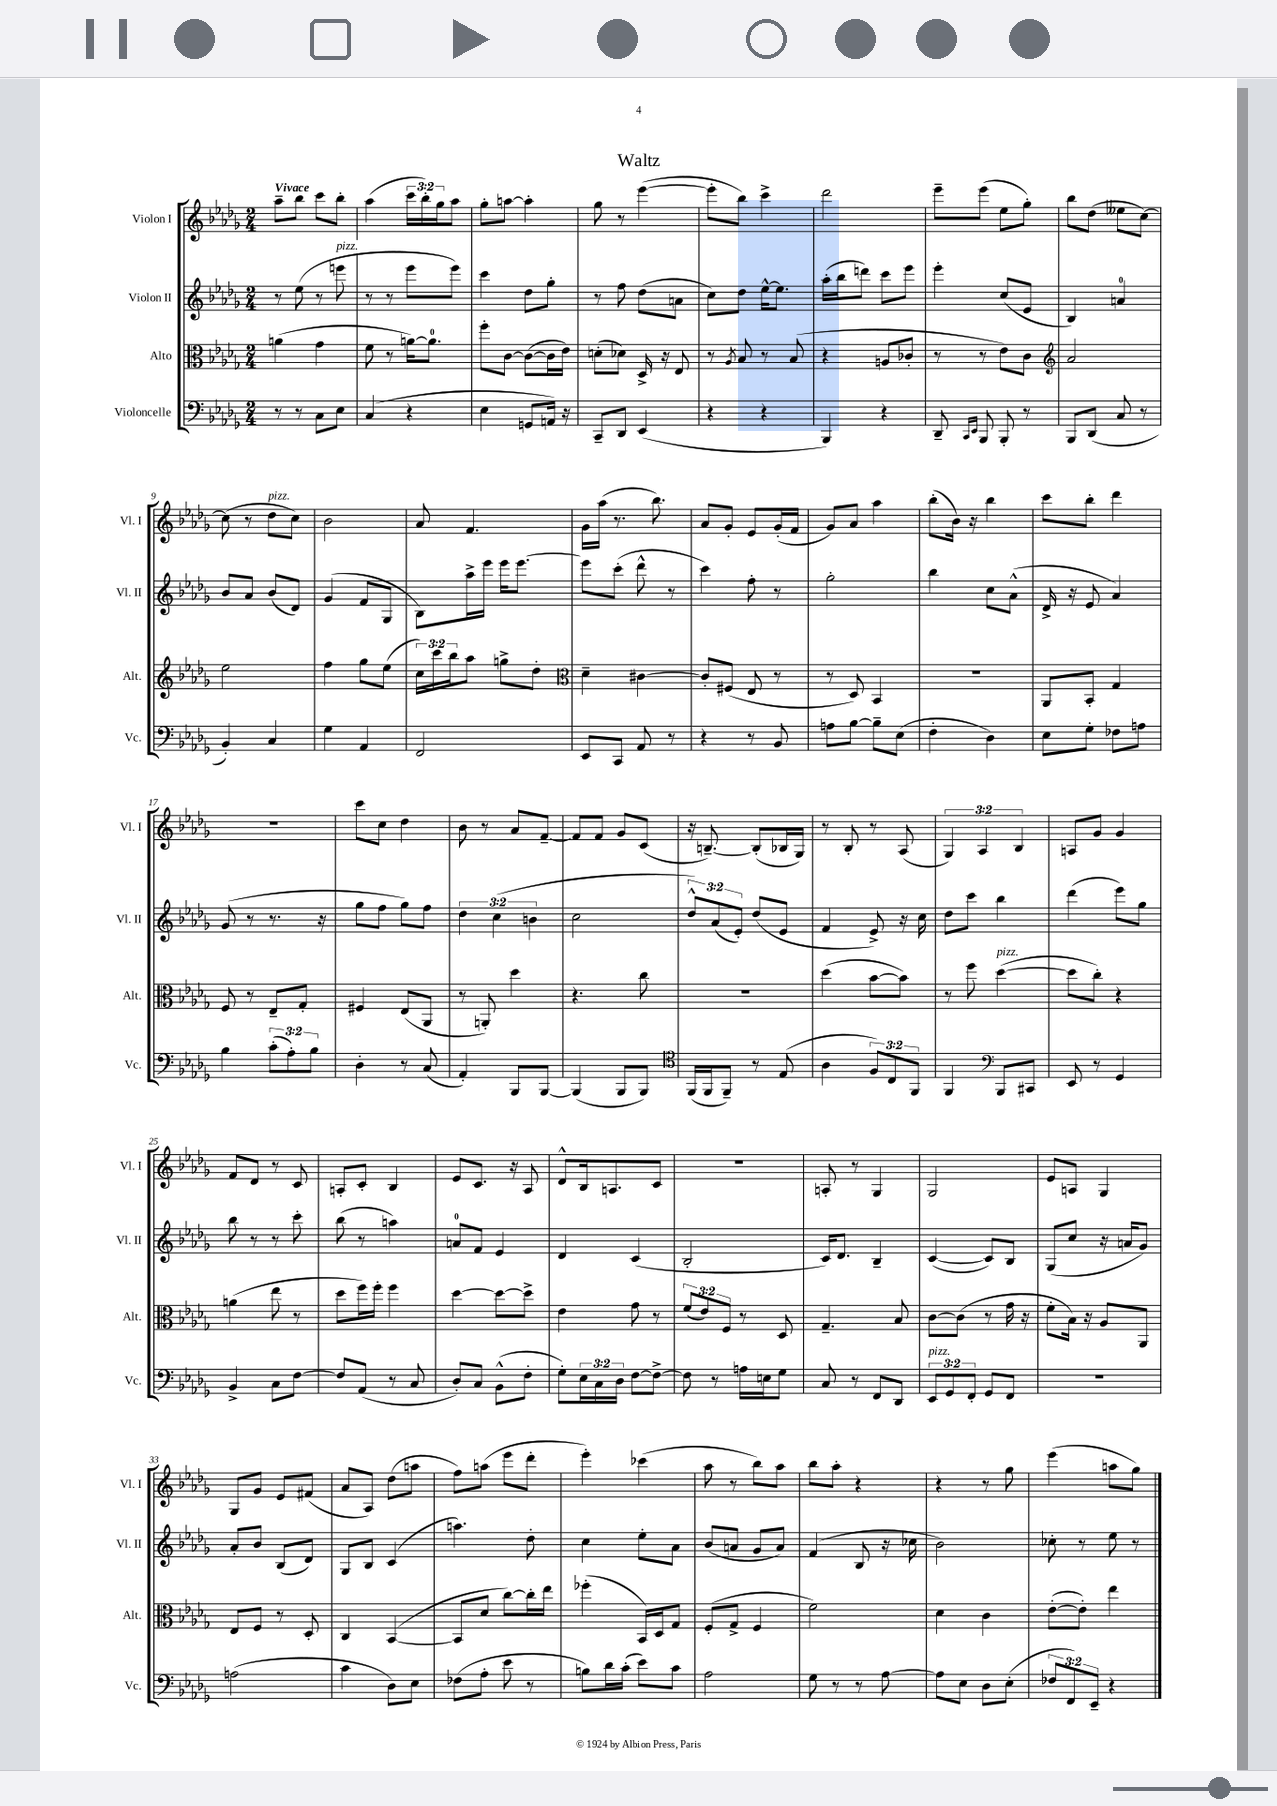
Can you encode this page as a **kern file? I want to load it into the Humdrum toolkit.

**kern	**kern	**kern	**kern
*part4	*part3	*part2	*part1
*staff4	*staff3	*staff2	*staff1
*I"Violoncelle	*I"Alto	*I"Violon II	*I"Violon I
*I'Vc.	*I'Alt.	*I'Vl. II	*I'Vl. I
*clefF4	*clefC3	*clefG2	*clefG2
*k[b-e-a-d-g-]	*k[b-e-a-d-g-]	*k[b-e-a-d-g-]	*k[b-e-a-d-g-]
*M2/4	*M2/4	*M2/4	*M2/4
=1	=1	=1	=1
!	!	!	!LO:TX:a:B:t=Vivace
8r	(4an\	8r	8aa-~\L
8r	.	(8ee-\	8bb-\J
8C\L	4g-\	8r	8ccc\L
!	!	!LO:TX:a:i:t=pizz.	!
8E-\J	.	8eeen\	8bb-'\J
=2	=2	=2	=2
(4C/	8f\	8r	(4aa-\
.	8r	8r	.
4r	[16an\KL)	8eee-\L	24ccc\LL
.	.	.	24bb-'\)
.	8.a\J]	.	.
.	.	.	24gg-\J
.	.	8eee-\J)	8aa-\J
=3	=3	=3	=3
4E-\	8ff'\L	4ccc\	8gg-'\L
.	[8c\J	.	[8aan\J
8GGn/L	(8c\L_	8dd-\L	4aa'\]
16AAn/Jk)	16c\L]	8gg-'\J	.
16r	16e-\JJ)	.	.
=4	=4	=4	=4
8CC~/L	(8dn'\L	8r	8gg-\
8DD-/J	8d-X\J)	8ff\	8r
(4EE-/	16D-^/	(8dd-\L	([4eee-\
.	16r	.	.
.	8E-/	8an\J	.
=5	=5	=5	=5
4r	8r	8cc\L)	8eee-'\L]
.	8qA-/	.	.
.	8B-/	8dd-\J	8bb-\J)
4r	8r	[16ee-^^\KL	4ccc^\
.	.	8.ee-\J]	.
.	(8B-/	.	.
=6	=6	=6	=6
4BBB-/)	4r	(16aa-'\LL	2ddd-\
.	.	16bb-\J	.
.	.	8dddn\J)	.
4r	8An/L	8ccc\L	.
.	8c-X'/J	8eee-\J	.
=7	=7	=7	=7
8DD-~/	8r	4eee-'\	8eee-~\L
16qqCC/LL	.	.	.
16qqEE-/JJ	.	.	.
8BBB-/	8r	.	(8eee-\J
8BBB-'/	8e-\L)	(8cc/L	8ee-\L
8r	8c\J	8e-/J	8gg-'\J)
=8	=8	=8	=8
*	*clefG2	*	*
8BBB-/L	2a-/	4B-/)	8bb-\L
(8DD-/J	.	.	(8dd-\J
8C/	.	4an/	8ee--X\L
8r	.	.	[8cc\J)
!!LO:LB:g=z
=9	=9	=9	=9
4BB-'/)	2ee-\	8b-/L	(8cc\]
.	.	8a-/J	8r
!	!	!	!LO:TX:a:i:t=pizz.
4C/	.	(8b-/L	8dd-\L
.	.	8d-/J)	8cc\J)
=10	=10	=10	=10
4G-\	4ff\	(4g-/	2b-\
4AA-/	8gg-\L	8f/L	.
.	(8ee-\J	8G-/J	.
=11	=11	=11	=11
2FF/	24cc\LL)	8B-\L)	8a-/
.	24ccc\	.	.
.	24bb-\J	.	.
.	8aa-\J	16aa-^\L	4.f/
.	.	16eee-\JJ	.
.	8ggn^\L	16eee-\KL	.
.	.	[8.eee-\J	.
.	8dd-'\J	.	.
=12	=12	=12	=12
*	*clefC3	*	*
8EE-/L	4d-~\	8eee-\L]	16g-\LL
.	.	.	(16aa-\JJ
8CC/J	.	(8ccc'\J	8.r
8AA-/	[4c#X\	8ddd-^^\	.
.	.	.	8.bb-\)
8r	.	8r	.
=13	=13	=13	=13
4r	8c#'/L]	4ccc\)	8a-/L
.	(8F#X/J	.	8g-'/J
8r	8E-/	8ff'\	8e-/L
8BB-/	8r	8r	(16g-'/L
.	.	.	16f/JJ
=14	=14	=14	=14
8An\L	8r	2gg-'\	8g-/L)
[8B-\J	8D-/)	.	8a-/J
8B-~\L]	4BB-/	.	4aa-\
(8E-\J	.	.	.
=15	=15	=15	=15
4F'\	2r	4bb-\	(8bb-'\L
.	.	.	16b-\Jk)
.	.	.	16r
4D-\)	.	8cc\L	4bb-\
.	.	(8a-^^\J	.
=16	=16	=16	=16
8E-\L	8AA-/L	16d-^/	8ccc\L
.	.	16r	.
8G-'\J	8BB-'/J	8e-/	8bb-'\J
8F-X\L	4G-/	4a-/)	4ddd-\
8An\J	.	.	.
!!LO:LB:g=z
=17	=17	=17	=17
4B-\	8F/	(8g-/	2r
.	8r	8r	.
(12c'\L	8E-~/L	8.r	.
12A-'\)	.	.	.
.	8G-'/J	.	.
12B-\J	.	.	.
.	.	16r	.
=18	=18	=18	=18
4D-'\	4F#X/	8gg-\L	8ccc\L
.	.	8ff\J	8cc\J
8r	(8E-/L	8gg-\L)	4dd-\
(8C/	8AA-/J	8ff\J	.
=19	=19	=19	=19
4AA-'/)	8r	6dd-\	8b-\
.	8AAn'/)	.	8r
.	.	(6cc\	.
8BBB-/L	4dd-\	.	8a-/L
.	.	6bn\	.
[8BBB-/J	.	.	[8f~/J
=20	=20	=20	=20
(4BBB-/]	4.r	2cc\	8f/L]
.	.	.	8f/J
8BBB-/L	.	.	8g-/L
8BBB-/J)	8cc\	.	(8c/J
=21	=21	=21	=21
*clefC4	*	*	*
(16FF/LL	2r	12dd-^^/L)	16r
16FF/J	.	.	[8.Bn~/)
.	.	(12a-/	.
8FF~/J)	.	.	.
.	.	12e-'/J)	.
8r	.	(8dd-/L	(8B'/L]
(8E-/	.	8e-/J	16B-X/L
.	.	.	16G-/JJ)
=22	=22	=22	=22
4A-\	(4dd-\	4f/	8r
.	.	.	8B-'/
12F/L)	[8b-\L	8e-^/)	8r
12C/	.	.	.
.	8b-\J])	16r	(8A-/
12FF/J	.	.	.
.	.	16cc\	.
=23	=23	=23	=23
4FF/	8r	8dd-\L	6G-/)
.	8ff\	8ccc\J	.
.	.	.	6A-/
*clefF4	*	*	*
!	!LO:TX:a:i:t=pizz.	!	!
8BBB-/L	([4dd-\	4bb-\	.
.	.	.	6B-/
8CC#X/J	.	.	.
=24	=24	=24	=24
8EE-/	8dd-\L]	(4ddd-\	8An/L
8r	8cc'\J)	.	8g-/J
4GG-/	4r	8eee-\L)	4g-/
.	.	8gg-\J	.
!!LO:LB:g=z
=25	=25	=25	=25
4BB-^/	(4an\	8bb-\	8f/L
.	.	8r	8d-/J
8C\L	8ee-\	8r	8r
[8F\J	8r	8ccc'\	8c/
=26	=26	=26	=26
8F/L]	8dd-\L	(8bb-\	8An'/L
(8AA-/J	16ff\L)	8r	8c'/J
.	16ff'\JJ	.	.
8r	4ff\	4aan\)	4B-/
8C/	.	.	.
=27	=27	=27	=27
8D-'/L)	[4dd-\	8an/L	8e-/L
8C/J	.	8f/J	8.c/J
(8BB-^^\L	8dd-\L_	4e-/	.
.	.	.	16r
8F'\J	8dd-^\J]	.	8A-/
=28	=28	=28	=28
8G-'\L)	4e-\	4d-/	8d-^^/L
24E-\L	.	.	16B-/k
24C\	.	.	.
.	.	.	8.An/
24D-\JJ	.	.	.
[8F\L	8g-\	(4c/	.
8F^\J_	8r	.	8c/J
=29	=29	=29	=29
8F\]	(12f/L	2B-'/	2r
.	12e-/)	.	.
8r	.	.	.
.	12F/J	.	.
16An\LL	8r	.	.
16En\J	.	.	.
8G-\J	8D-/	.	.
=30	=30	=30	=30
8C/	4.G-~/	16c/KL)	8An'/
.	.	8.d-/J	.
8r	.	.	8r
8FF/L	.	4B-~/	4G-/
8DD-/J	8B-/	.	.
=31	=31	=31	=31
!LO:TX:a:i:t=pizz.	!	!	!
12EE-/L	[8c\L	([4c/	2G-/
12GG-/	.	.	.
.	(8c\J]	.	.
12FF'/J	.	.	.
8GG-/L	8r	8c/L])	.
8FF/J	16g-\	8B-/J	.
.	16r	.	.
=32	=32	=32	=32
2r	8f'\L	(8G-/L	8e-/L
.	16B-\Jk)	8cc/J	8An/J
.	16r	.	.
.	8A-/L	16r	4G-/
.	.	16an/KL	.
.	8AA-/J	8g-/J)	.
!!LO:LB:g=z
=33	=33	=33	=33
(2An\	8E-/L	8a-'/L	8G-/L
.	8F/J	8b-/J	8g-/J
.	8r	(8B-/L	8e-/L
.	8D-'/	8d-/J)	(8f#X/J
=34	=34	=34	=34
4c\	4C/	8G-/L	8a-/L
.	.	8B-/J	8A-/J)
8D-\L)	([4BB-/	(4c/	(8dd-\L
8E-\J	.	.	8aan\J
=35	=35	=35	=35
(8F-X\L	8BB-/L]	4.aan\)	8ff\L)
8A-'\J	8d-/J	.	(8aan\J
8e-\	[8cc\L)	.	8eee-\L
8r	16cc'\L]	8dd-'\	8ddd-'\J
.	16ee-\JJ	.	.
=36	=36	=36	=36
8Bn\L)	(4ff-X'\	4cc\	4eee-'\)
16d-\L	.	.	.
(16c'\JJ	.	.	.
8e-\L)	16BB-/LL)	8ee-'\L	(4ccc-X\
.	16D-/J	.	.
8c\J	8G-/J	8a-\J	.
=37	=37	=37	=37
2A-\	(8F'/L	(8b-/L	8aa-\
.	8G-^/J	8an/J	8r
.	4F/	8g-/L	8bb-\L)
.	.	8a/J)	8aa-\J
=38	=38	=38	=38
8G-\	2f\)	(4f/	8bb-\L
8r	.	.	8aa-'\J
8r	.	8B-/	4r
[8A-\	.	16r	.
.	.	16cc-X\	.
=39	=39	=39	=39
8A-\L]	4d-\	2b-\)	4r
8E-\J	.	.	.
8D-\L	4c\	.	8r
(8E-'\J	.	.	8gg-\
=40	=40	=40	=40
12F-X/L	([8e-'\L	8cc-X'\	(4eee-\
12FF/)	.	.	.
.	8e-'\J])	8r	.
12EE-~/J	.	.	.
4r	4ee-\	8ee-\	8aan\L
.	.	8r	8gg-\J)
==	==	==	==
*-	*-	*-	*-
